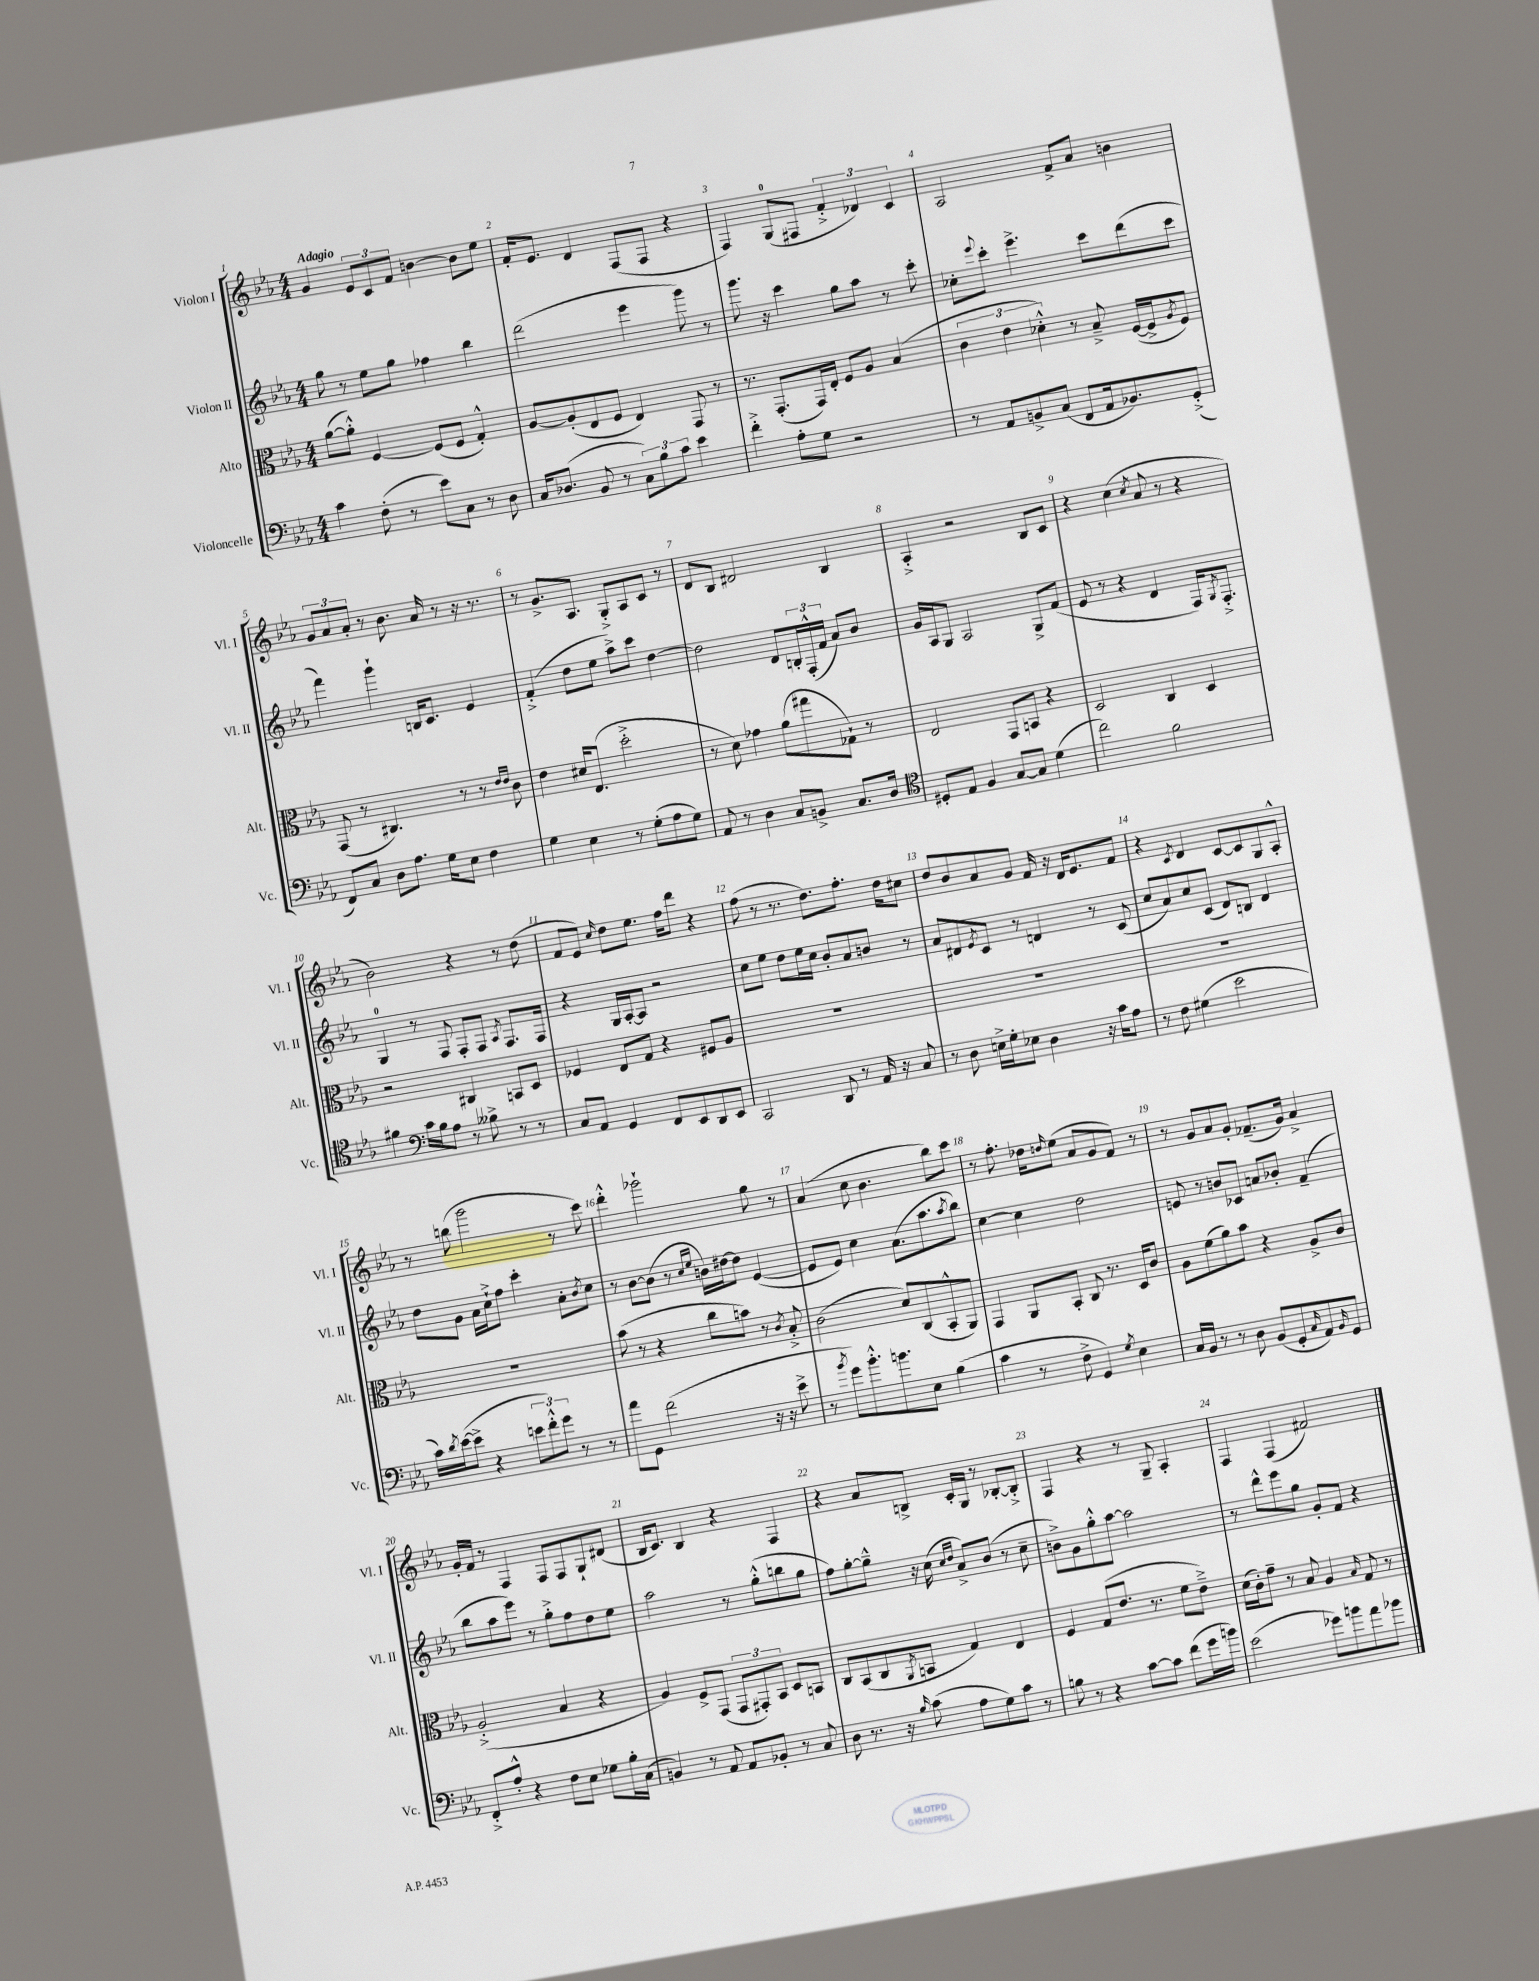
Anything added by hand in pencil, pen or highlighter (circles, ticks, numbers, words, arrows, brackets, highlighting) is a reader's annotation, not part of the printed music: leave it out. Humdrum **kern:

**kern	**kern	**kern	**kern
*staff4	*staff3	*staff2	*staff1
*clefF4	*clefC3	*clefG2	*clefG2
*k[b-e-a-]	*k[b-e-a-]	*k[b-e-a-]	*k[b-e-a-]
*M4/4	*M4/4	*M4/4	*M4/4
4c\	([8a-\L	8gg\	4g/
.	8a-'^^\]J)	8r	.
(8F'\	[4F/	8ee-\L	12e-/L
.	.	.	12c/
8r	.	8gg\J	.
.	.	.	12f/J
8e-\L)	(8F/]L	4ff-\	[4b\
8C\J	8F/J	.	.
8r	4G'^^/)	4bb-\	8b\]L
8D\	.	.	8ee-\J
=	=	=	=
16C/LK	[8A-/L	(2ddd\	16f'/LK
(8.D-/J	.	.	8.e-/J
.	(8A-'/]	.	.
8BB-/	8E-/	.	4d/
8r	8F/J	.	.
12C\L)	4E-/)	4eee-\	(8F/L
12B-\	.	.	.
.	.	.	8F/J
12c\J	.	.	.
4e-\	8GG/	8ggg\)	4r
.	8r	8r	.
=	=	=	=
4f'^\	8.r	8.ggg\	4F/)
.	(8.GG'/L	16r	.
8A-'\L	.	4ccc\	(8G/L
8G\J	16GG/L)	.	8F#/J
.	16E-'/JJ	.	.
2r	8F/L	8gg\L	6f'^/
.	8A-/J	8aa-\J	.
.	.	.	6d-/)
.	(4B-/	8r	.
.	.	.	6c/
.	.	8ccc'\	.
=	=	=	=
8r	6c\	8cc-'\L	2A-/
.	.	8qqeee-/	.
8AA-/L	.	8ccc'\J	.
.	6e-\	.	.
8BB^/	.	4.eee-^\	.
.	6d-'^^\)	.	.
(8C/J	.	.	.
8FF/L	8r	.	8f^/L
16AA-/k	8B-~^/	8ccc\L	8a-/J
8.BB-/)	.	.	.
.	([16F/LL	(8ddd\	4b\
.	16F^/]J	.	.
.	8qA-/	.	.
(8GG'^/J	8F/J)	8ccc\J	.
=	=	=	=
8FF/L)	(8GG/	4fff\)	12g/L
.	.	.	12a-/
8C/J	8r	.	.
.	.	.	12a-'/J
8D\L	4.C#/)	4ggg`\	8r
8.A-\J	.	.	8.b-\
.	.	16B/LK	.
16G\LK	.	8.c/J	16a-/
8E-\J	8r	.	8r
4F\	8r	4e-/	16r
.	.	.	8.r
.	16qqe-/LL	.	.
.	16qqe-/JJ	.	.
.	8c\	.	.
=	=	=	=
4G\	4e-\	(4f'^/	8r
.	.	.	8.g^/L
4E-\	16d#/LK	8dd\L	.
.	(8.E-/J	.	8.A-/J
.	.	8ee-\J	.
8r	2dd'^\	8aa-^\L)	8G'^/L
(8G'\L	.	8ccc\J	8A-/
8A-\	.	[4dd\	8c/J
8G\J)	.	.	8r
=	=	=	=
8AA-/	8r	2dd\]	8d/L
8r	8d\)	.	8B-/J
4D\	4g-\	.	2d#/
8C/L	(8a-\L	8d/L	.
8BB^/J	8gg#\	24B'/L	.
.	.	(24F'^^/	.
.	.	24f/JJ	.
8.C/L	8G-`\J)	8a-/L)	4B-/
.	8r	8b-/J	.
16D/Jk	.	.	.
=	=	=	=
*clefC4	*	*	*
8D#'/L	2E-/	16g/LL	4A-'^/
.	.	16A-/J	.
8E-/J	.	8G/J	.
4F/	.	2A-/	2r
[8G/L	8GG/L	.	.
8G/]J	8BB/J	.	.
(4d\	4r	8G^/L	8B-/L
.	.	(8f/J	8c/J
=	=	=	=
2cc\)	2D/	8e-/	4r
.	.	8r	.
.	.	4r	(4cc\
.	.	.	8qcc/
2f\	4C/	4d/	8a-/
.	.	.	8r
.	4D/	16F/LK)	4r
.	.	8qG/	.
.	.	8.F'^/J	.
=	=	=	=
4f#\	2r	4G/	2b-\)
*clefF4	*	*	*
16c\LL	.	8r	.
16B-\J	.	.	.
8A-\J	.	8F/	.
8r	4C#/	8F'/L	4r
8B--^\	.	8F/J	.
.	.	8qA-/	.
8r	8BB/L	8.F/L	8r
8r	8D/J	.	(8dd\
.	.	16F/Jk	.
=	=	=	=
8C/L	4F-/	4r	8f/L
8AA-/J	.	.	8e-/J)
.	.	.	16qqcc/
4GG/	8E-/L	16G/LL	8dd\L
.	.	[16A-'/J	.
.	8G/J	8A-/]J	8.ee-\J
8FF/L	4r	2r	.
.	.	.	16ff\LK
8EE-/	.	.	8ddd\J
8DD/	8F#/L	.	4r
8EE-/J	8A-/J	.	.
=	=	=	=
2CC/	1r	8cc\L	(8ff\
.	.	8ee-\J	8r
.	.	8dd\L	8.r
.	.	16ee-\L	.
.	.	16cc\JJ	8.dd\L)
8DD/	.	8b-'/L	.
8r	.	8a-/	8.ff'\J
16AA-/	.	8b/J	.
16r	.	.	16dd\LK
8C/	.	8r	8cc#\J
=	=	=	=
8r	1r	8a-/L	8dd/L
8D\	.	8d#/	8b-/
.	.	8qe-/	.
16E^\LL	.	8c/J	8a-/
16G'\J	.	.	.
8E-\J	.	8r	8g/J
4D\	.	4d/	16f/
.	.	.	16r
.	.	.	16d/LK
.	.	.	8.e-/
16r	.	8r	.
16c\LK	.	.	.
8A-\J	.	(8c/	8f/J
=	=	=	=
8r	1r	8cc/L	4r
8F\	.	8a-/)	.
.	.	.	8qc/
(4G#\	.	8cc/	4d/
.	.	(8c/J	.
2e-\	.	8d/L)	[8c/L
.	.	8B/J	8c/]
.	.	4d/	8G/
.	.	.	8A-'^^/J
=	=	=	=
16c\LL)	1r	8dd\L	8r
8qd/	.	.	.
([16e-\J	.	.	.
8e-^\]J	.	8g\J	(8bb\
4r	.	16a-\LL	2ggg\
.	.	16cc`^\J	.
.	.	8ff\J	.
12e\L	.	4ccc'\	.
12f'^^\)	.	.	.
12g\J	.	.	.
8r	.	8a-'\L	8r
.	.	8qb-/	.
8r	.	8cc\J	8ccc\)
=	=	=	=
8a-\L	(8b-\	8r	4ddd'^^\
8GG\J	8r	[8b-\L	.
(2f\	4r	(8b-\]J	2ggg-`\
.	.	8r	.
.	.	16qqcc/LL	.
.	.	16qqee-/JJ	.
.	8cc\L	16b\LL)	.
.	.	[16dd#\J	.
.	8b\J)	8dd#\]J	.
16r	8r	([4e-/	8gg\
16r	.	.	.
.	8qc/	.	.
8e-^\	8B-'^/	.	8r
=	=	=	=
8r	(2c\	8e-/]L	(4a-/
8qb-/	.	.	.
8g\L)	.	8e-/J)	.
8.b-'^^\	.	4cc\	8cc\
.	.	.	4.b-\
8.b\	.	.	.
.	8d/L)	(8.a-\L	.
8E-\J	(8C/	.	.
.	.	8.aa-\	.
(4B-\	8BB-'^^/	.	8bb-\L)
.	.	8qaa-/	.
.	8AA-/J)	8bb-\J)	8ccc\J
=	=	=	=
4c\	4GG/	[4cc\	8r
.	.	.	8.ff'\
8r	8AA-/L	4cc\]	.
.	.	.	16dd-\LK
.	.	.	16qqdd/
8F^\	8BB-'/J	.	(8ee-\J
4GG/)	8C/	2dd\	8a-/L
.	8.r	.	8g/
8qG/	.	.	.
4E-\	.	.	8f/J)
.	16D/LK	.	.
.	8c/J	.	8r
=	=	=	=
16C/LL	8A-\L	8e/	8r
16BB-/JJ	.	.	.
8r	(8f\	8r	8g/L
8r	8a-\)	8b/L	8a-/
8D\	8b-\J	8c-/J	8g'/J
(8BB-/L	4r	8a/L	(8.f-~/L
8GG'/	.	8b-'/J	.
.	.	.	16g/Jk)
16qqC/	.	.	.
8AA-/)	8A-^/L	(4f~/	4a-^/
16qqBB-/	.	.	.
8GG/J	8c/J	.	.
=	=	=	=
8FF'^/L	(2A-'^/	8bb-\L	16g'/LL
.	.	.	16f/JJ
8A-'^^/J	.	8aa-\	8r
4r	.	8eee-\J)	4F/
.	.	8r	.
8F\L	4B-/	8gg'^\L	8F/L
8E-\J	.	8ff\	8F/
8G-\L	4r	8dd\	8G`/
16B-'\L	.	8ee-\J	(8d#/J
(16C\JJ	.	.	.
=	=	=	=
4BB/)	4A-/)	2aa-\	16B-/LK
.	.	.	8.c/J)
8r	8F^/L	.	4B-/
8AA-/	(8GG/J	.	.
8AA-/L	12GG/L	8r	4r
.	12GG#'/)	.	.
8BB-'/J	.	(8gg'^^\L	.
.	12BB-/J	.	.
8r	8D/L	8bb\	4F/
8C/	8BB/J	8gg\J	.
=	=	=	=
8D\	8C/L	8ff\L)	4r
8.r	(8BB-/	[8gg'\	.
.	8C/	8gg~^^\]J	8a-/L
16r	.	.	.
16qqB-/	8qAA-/	.	.
(8c\	8BB/J	16r	8B^/J
.	.	(16cc\	.
.	.	16qqcc/LL	.
.	.	16qqdd/JJ	.
8A-\L	4G/)	8a-^/L)	16c'/LL
.	.	.	16G/JJ
8G\)	.	(8b-/J	8r
8c\J	4E-/	8r	[8B-'/L
8r	.	8cc~\	8B-'^/]J
=	=	=	=
8B\	4F/	8b^\L)	4F/
8r	.	8g\	.
4r	(8G/L	8gg'^^\	4r
.	8.e-/J	[8aa-\J	.
[8c\L	.	2aa-\]	8r
.	8.r	.	.
8c\]J	.	.	8G~/
(8f\L	8f\L	.	4A-'/
16g\L	8e-~^\J)	.	.
16b\JJ)	.	.	.
=	=	=	=
(2e-\	(16d\LL	8r	4F/
.	16c'\J)	.	.
.	8g~\J	8ddd^^\L	.
.	8r	8eee-\	(4F/
.	8B-/	8gg\J	.
8g-\L)	4A-/	8g'/L	2f#/)
8b\	.	8f/J	.
.	16qqB-/	.	.
8a-\	8G/	4r	.
8b-\J	8r	.	.
==	==	==	==
*-	*-	*-	*-
